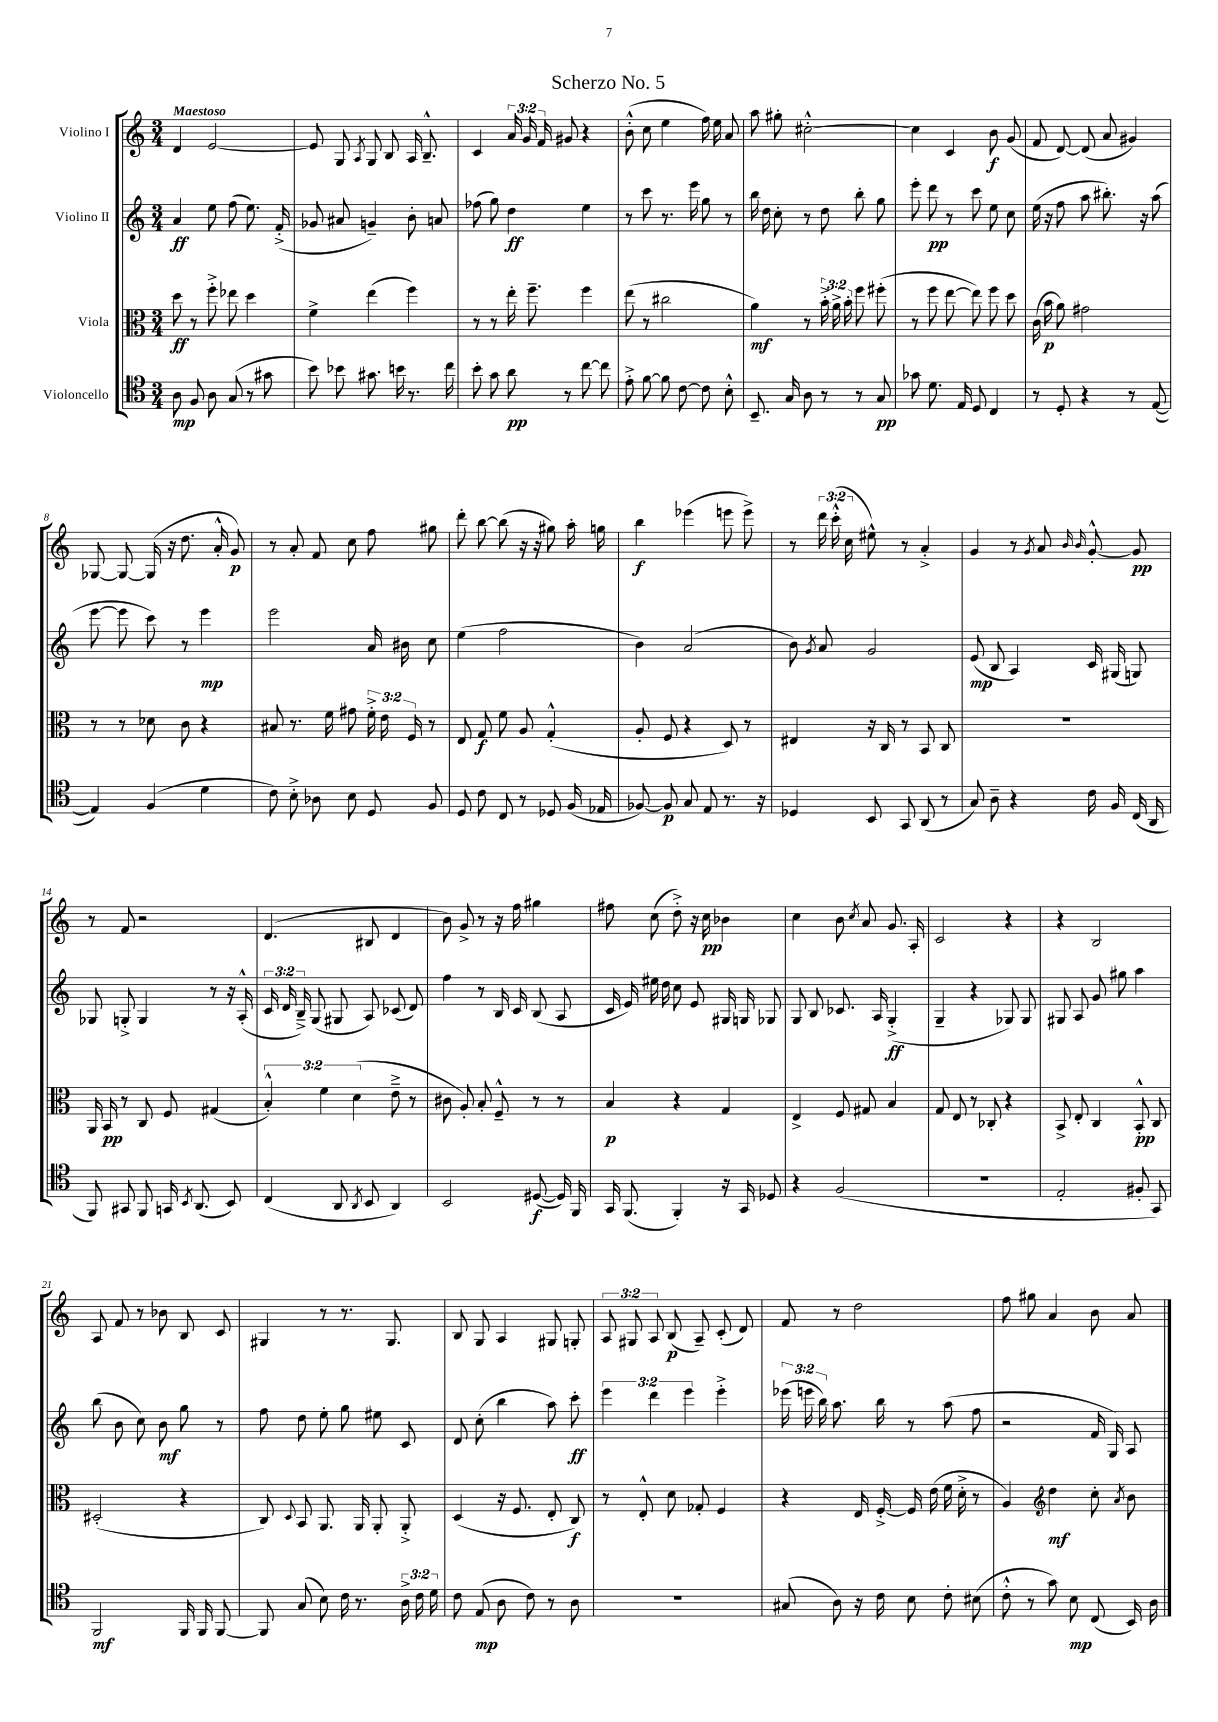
\header { title = "Scherzo No. 5" }
<<
\new StaffGroup <<
\new Staff = "s0" \with { instrumentName = "Violino I" } {
    \clef treble \key c \major \numericTimeSignature \time 3/4 \override Staff.TupletNumber.text = #tuplet-number::calc-fraction-text \tempo "Maestoso"
    \autoBeamOff d'4 e'2~ |
    e'8 g8 \acciaccatura { a8 } g8 b8 a16 b8.---^ |
    c'4 \tuplet 3/2 { a'16 g'16 f'16 } gis'8 r4 |
    b'8-.-^( c''8 e''4 f''16) e''16 a'8 |
    a''8 gis''8-. cis''2~-.-^ |
    cis''4 c'4 b'8\f g'8( |
    f'8 d'8~) d'8( a'8 gis'4) |
    ges8~ ges8~ ges16( r16 d''8. a'16-.-^ g'8\p) |
    r8 a'8-. f'8 c''8 f''8 gis''8 |
    d'''8-. b''8~ b''8( r16 r16 gis''8) a''16-. g''16 |
    b''4\f ees'''4( e'''8 e'''8->) |
    r8 \tuplet 3/2 { d'''16 c'''16-.-^( c''16 } eis''8-^) r8 a'4-.-> |
    g'4 r8 \acciaccatura { g'8 } a'8 \grace { b'16 b'16 } g'8~-.-^ g'8\pp |
    r8 f'8 r2 |
    d'4.( bis8 d'4 |
    b'8) g'8-> r8 r16 f''16 gis''4 |
    fis''8 c''8( d''8-.->) r16 c''16\pp bes'4 |
    c''4 b'8 \acciaccatura { c''8 } a'8 g'8. a16-. |
    c'2 r4 |
    r4 b2 |
    a8 f'8 r8 bes'8 b8 c'8 |
    gis4 r8 r8. gis8. |
    b8 g8 a4 gis8 g8-. |
    \tuplet 3/2 { a8 gis8 a8 } b8\p( a8--) c'8-.( d'8) |
    f'8 r8 d''2 |
    f''8 gis''8 a'4 b'8 a'8 \bar "|." |
}
\new Staff = "s1" \with { instrumentName = "Violino II" } {
    \clef treble \key c \major \numericTimeSignature \time 3/4 \override Staff.TupletNumber.text = #tuplet-number::calc-fraction-text
    \autoBeamOff a'4\ff e''8 f''8( e''8.) f'16-.->( |
    ges'8 ais'8 g'4--) b'8-. a'8 |
    fes''8( g''8) d''4\ff e''4 |
    r8 c'''8 r8. e'''16 g''8 r8 |
    b''16 d''16 c''8-. r8 d''8 b''8-. g''8 |
    e'''8-. d'''8\pp r8 c'''8 e''8 c''8 |
    e''16( r16 f''8 a''8 bis''8.-.) r16 a''8( |
    e'''8~ e'''8 c'''8) r8 e'''4\mp |
    e'''2 a'16 bis'16 c''8 |
    e''4( f''2 |
    b'4) a'2( |
    b'8) \acciaccatura { g'8 } a'8 g'2 |
    e'8\mp( b8 a4) c'16 gis16( g8) |
    ges8 g8-.-> g4 r8 r16 a16-.-^( |
    \tuplet 3/2 { c'16 d'16 b16--->) } g8( gis8 a8) ces'8( d'8) |
    f''4 r8 b16 c'16 b8( a8 |
    c'16 e'16) eis''16 d''16 c''8 e'8 gis16 g16 ges8 |
    g8 b8 ces'8. a16 g4-.->\ff( |
    g4-- r4 ges8) ges8 |
    gis8 a8 g'8 gis''8 a''4 |
    b''8( b'8 c''8) b'8\mf g''8 r8 |
    f''8 d''8 e''8-. g''8 eis''8 c'8 |
    d'8 c''8-.( b''4 a''8) c'''8-.\ff |
    \tuplet 3/2 { e'''4 d'''4 e'''4 } e'''4-.-> |
    \tuplet 3/2 { ees'''16( e'''16 b''16) } a''8. b''16 r8 a''8( f''8 |
    r2 f'16 g16) a8 \bar "|." |
}
\new Staff = "s2" \with { instrumentName = "Viola" } {
    \clef alto \key c \major \numericTimeSignature \time 3/4 \override Staff.TupletNumber.text = #tuplet-number::calc-fraction-text
    \autoBeamOff d''8\ff r8 f''8-.-> ees''8 d''4 |
    f'4-> e''4( f''4) |
    r8 r8 e''16-. f''8.-- f''4 |
    e''8( r8 cis''2 |
    a'4\mf) r8 \tuplet 3/2 { b'16-.-> a'16-> b'16-. } f''8 fis''8-.( |
    r8 f''8 e''8~ e''8) f''8 d''8 |
    c'16( b'16\p a'8) gis'2 |
    r8 r8 des'8 c'8 r4 |
    bis8 r8. f'16 gis'8 \tuplet 3/2 { f'16-.-> e'16 f16 } r8 |
    e8 g8\f f'8 a8 g4-.-^( |
    a8-. f8 r4 d8) r8 |
    eis4 r16 c16 r8 b,8 c8 |
    R2. |
    a,16 b,16\pp r8 c8 f8 gis4( |
    \tuplet 3/2 { b4-.-^) f'4 d'4( } e'8---> r8 |
    cis'8 a8-.) b8-. f8---^ r8 r8 |
    b4\p r4 g4 |
    e4-> f8 gis8 b4 |
    g8 e8 r8 ces8-. r4 |
    b,8-> e8-. c4 b,8-.-^\pp c8 |
    dis2-.( r4 |
    c8) \appoggiatura { d8 } b,8 a,8. a,16 a,8-. a,8-.-> |
    d4( r16 f8. e8-. c8\f) |
    r8 e8-.-^ d'8 ges8-. f4 |
    r4 e16 f16~-.-> f16 e'16( f'16 d'16-.-> r8 |
    a4) \clef treble d''4\mf c''8-. \acciaccatura { a'8 } b'8 \bar "|." |
}
\new Staff = "s3" \with { instrumentName = "Violoncello" } {
    \clef tenor \key c \major \numericTimeSignature \time 3/4 \override Staff.TupletNumber.text = #tuplet-number::calc-fraction-text
    \autoBeamOff a8\mp f8 a8 g8( r8 gis'8 |
    b'8) bes'8 gis'8. b'16 r8. c''16 |
    b'8-. g'8 a'8\pp r8 c''8~ c''8 |
    e'8-.-> f'8~ f'8 c'8~ c'8 b8-.-^ |
    b,8.-- g16 a8 r8 r8 g8\pp |
    ges'8 d'8. e16 d8 c4 |
    r8 d8-. r4 r8 e8~( |
    e4) f4( d'4 |
    c'8) b8-.-> aes8 b8 d8 f8 |
    d8 c'8 c8 r8 des8 f16( ees16 |
    fes8~) fes8\p g8 e8 r8. r16 |
    des4 b,8 g,8 a,8( r8 |
    g8) a8-- r4 c'16 f16 c16( a,16 |
    f,8) gis,8 f,8 g,16 \acciaccatura { b,8 } a,8.( b,8) |
    c4( a,8 \acciaccatura { a,8 } b,8 a,4) |
    b,2 dis8~\f( dis16) f,16 |
    g,16 f,8.( f,4-.) r16 g,16 des8 |
    r4 f2( |
    R2. |
    e2-. fis8-. g,8) |
    f,2\mf f,16 f,16 f,8~ |
    f,8 g8( b8) c'16 r8. \tuplet 3/2 { a16-> c'16 d'16 } |
    c'8 e8\mp( a8 c'8) r8 a8 |
    R2. |
    gis8( a8) r16 c'16 b8 c'8-. bis8( |
    c'8-.-^ r8 g'8) b8\mp c8( b,16) a16 \bar "|." |
}
>>
>>
